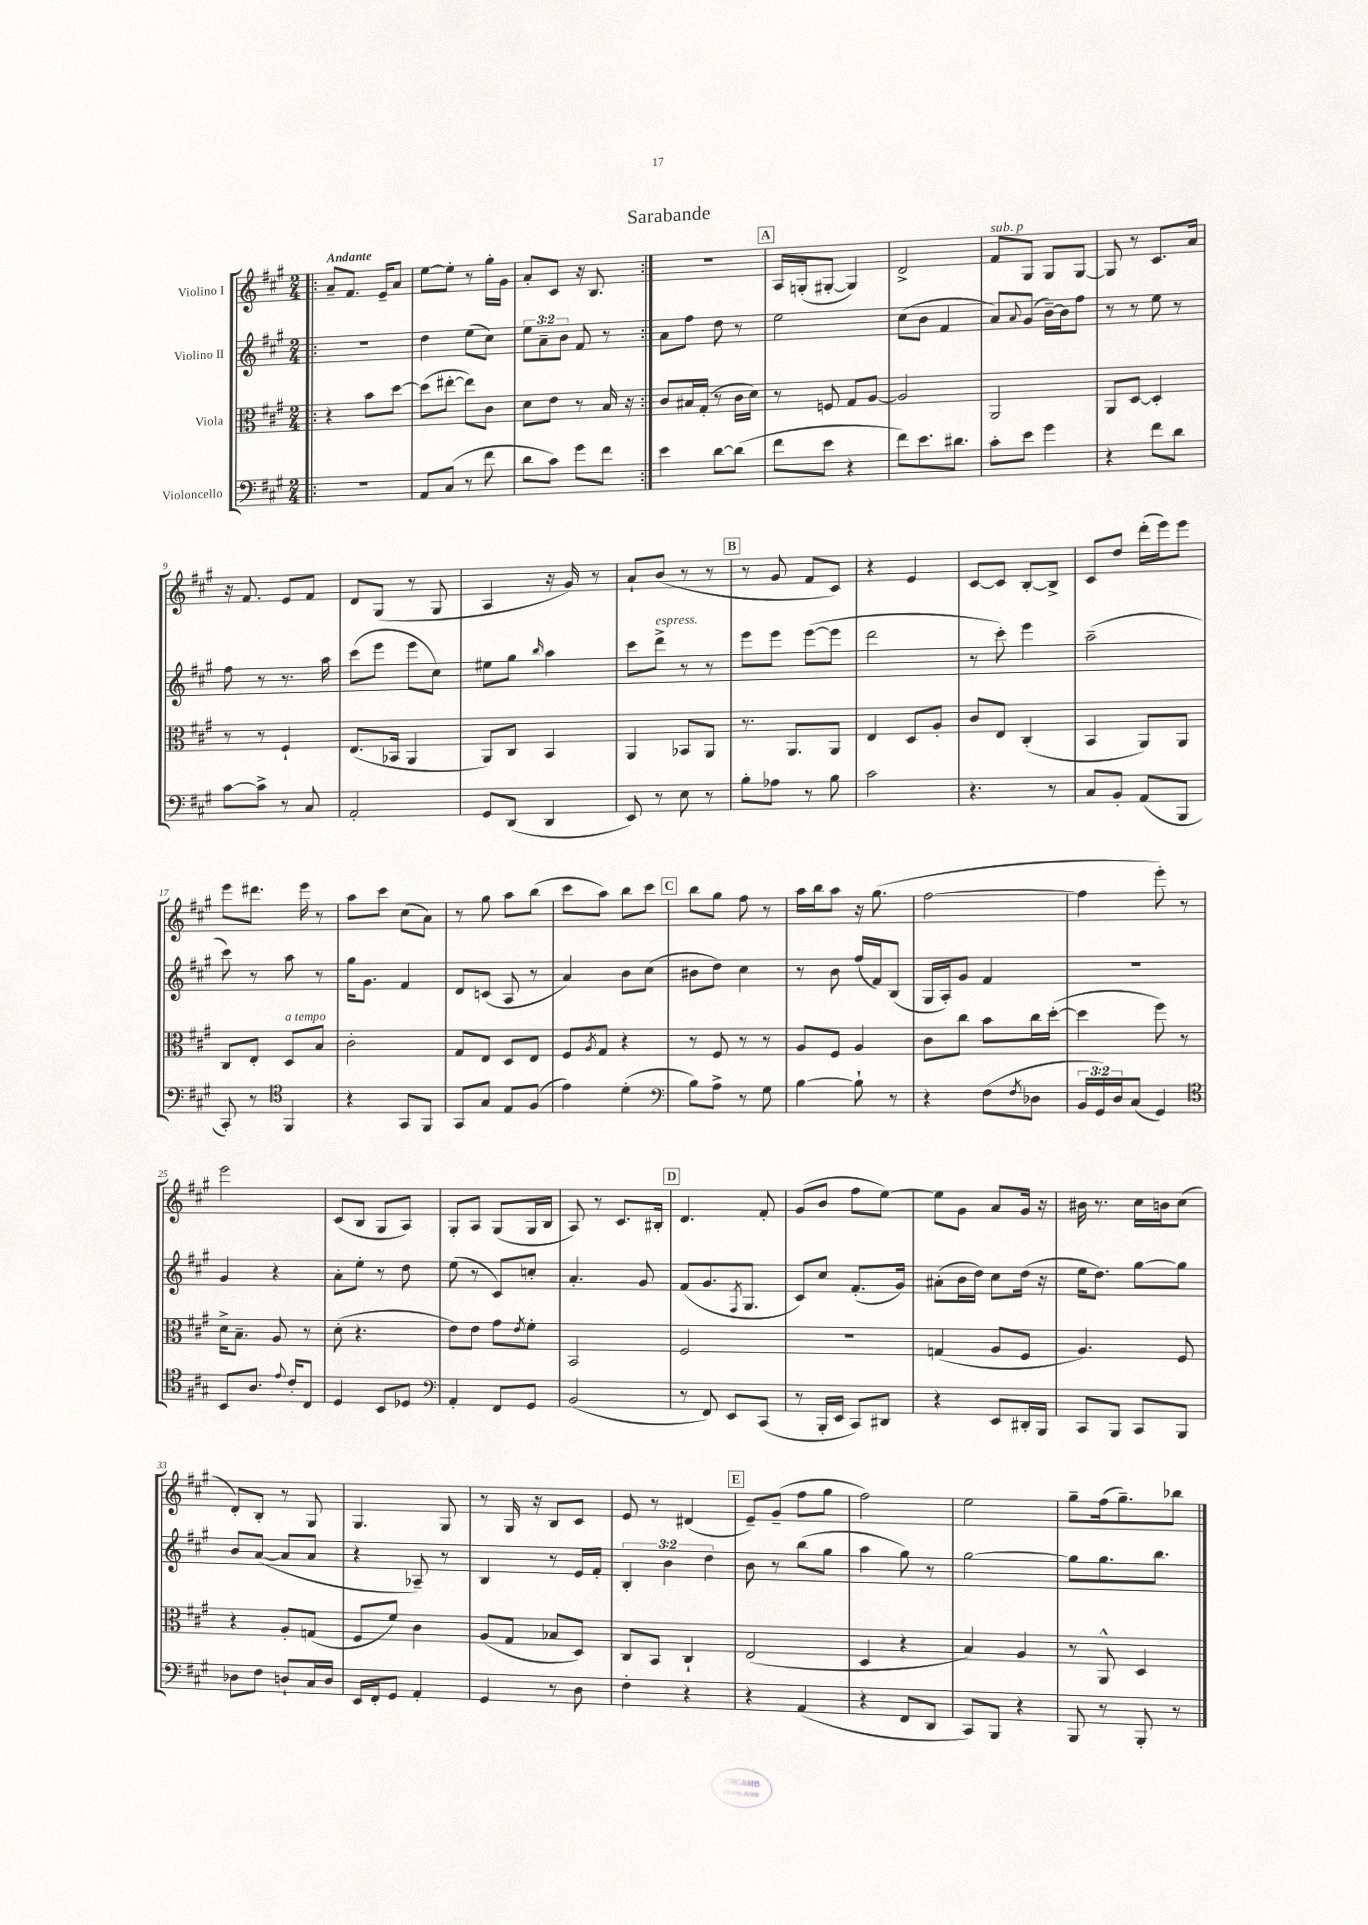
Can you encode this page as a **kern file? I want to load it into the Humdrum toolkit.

**kern	**kern	**kern	**kern
*staff4	*staff3	*staff2	*staff1
*clefF4	*clefC3	*clefG2	*clefG2
*k[f#c#g#]	*k[f#c#g#]	*k[f#c#g#]	*k[f#c#g#]
*M2/4	*M2/4	*M2/4	*M2/4
=!|:	=!|:	=!|:	=!|:
2r	4r	2r	8a~/L
.	.	.	8.f#/J
.	8b\L	.	.
.	.	.	16e~/LK
.	[8dd\J	.	8a/J
=	=	=	=
8AA/L	(8dd\]L	4dd\	[8ee\L
(8C#/J	[8ee#'\J	.	8ee'\]J
8r	8ee#\]L)	(8ee\L	8r
8f#\	8c#\J	8cc#\J)	16gg#'\LL
.	.	.	16g#\JJ
=	=	=	=
8d\L	8d\L	12ee\L	8a'/L
.	.	12a~\	.
8c#\J)	8e\J	.	8c#/J
.	.	12b\J	.
8g#\L	8r	8f#/	16r
.	.	.	8.B/
8f#\J	16B/	8r	.
.	16r	.	.
=:|!	=:|!	=:|!	=:|!
4e\	8c#/L	8a\L	2r
.	16B#/L	8ff#\J	.
.	(16G#'/JJ	.	.
[8d\L	8r	8dd\	.
(8d\]J	16c#\LL	8r	.
.	16d\JJ)	.	.
=	=	=	=
8f#\L	8r	2ee\	16A/LL
.	.	.	(16G'/J
8e\J	8F/	.	[8G#'/J
4r	8G#/L	.	4G#/])
.	[8A/J	.	.
=	=	=	=
8f#\L)	2A/]	(8cc#\L	2d^/
8.e\	.	8b\J	.
.	.	4f#/	.
8.d#\J	.	.	.
=	=	=	=
8c#'\L	2AA/	8a/L)	8f#/L
.	.	8qqa/	.
8e\J	.	(8g#/J	8G#/J
4g#\	.	[16b~\LL)	8G#/L
.	.	16b\]J	.
.	.	8ff#\J	[8G#/J
=	=	=	=
4r	8AA/L	8r	8G#/]
.	[8D/J	8r	8r
8f#\L	4D'/]	8ee\	8.c#/L
8d\J	.	8r	.
.	.	.	16a/Jk
=	=	=	=
[8c#\L	8r	8ff#\	16r
.	.	.	8.f#/
8c#^\]J	8r	8r	.
8r	4F#`/	8.r	8e/L
8C#/	.	.	8f#/J
.	.	16aa\	.
=	=	=	=
2AA'/	(8.E/L	(8ccc#\L	8d/L
.	.	8eee\J	(8G#/J
.	16BB-/Jk	.	.
.	4AA/	8eee\L	8r
.	.	8cc#\J)	8G#/
=	=	=	=
8GG#/L	8AA/L)	8ee#\L	4A/
(8DD/J	8C#/J	8gg#\J	.
.	.	16qqbb/	.
4DD/	4BB/	4aa\	16r
.	.	.	16g#/)
.	.	.	8r
=	=	=	=
8EE/)	4AA/	8ccc#\L	8a`/L
8r	.	8ddd^\J	(8b/J
8E\	8BB-/L	8r	8r
8r	8AA/J	8r	8r
=	=	=	=
8B'\L	8.r	8eee\L	8r
8A-\J	.	8eee\J	8g#/
.	8.AA/L	.	.
8r	.	([8eee\L	8f#/L
8B\	8AA/J	8eee\]J	8c#/J)
=	=	=	=
2c#\	4E/	2ddd\	4r
.	8D/L	.	4e/
.	8A'/J	.	.
=	=	=	=
4.r	8c#/L	8r	[8c#/L
.	8E/J	8ccc#'\)	8c#/]J
.	(4C#'/	4eee\	[8B'/L
8r	.	.	8B^/]J
=	=	=	=
8C#/L	4BB/	(2aa~\	8c#/L
8BB'/J	.	.	8dd/J
(8AA/L	8AA/L)	.	(16ddd'\LL
.	.	.	16eee\J)
8BBB/J	8AA/J	.	8eee\J
=	=	=	=
8CC#'/)	8C#/L	8ccc#\)	8eee\L
8r	8E'/J	8r	8.ddd#\J
*clefC4	*	*	*
4FF#/	8D/L	8aa\	.
.	.	.	16eee\
.	8B/J	8r	8r
=	=	=	=
4r	2c#'\	16gg#\LK	8aa\L
.	.	8.g#\J	.
.	.	.	8ccc#\J
8GG#/L	.	4f#/	(8cc#\L
8FF#/J	.	.	8a\J)
=	=	=	=
8GG#/L	8G#/L	8d/L	8r
8G#/J	8E/J	(8c/J	8gg#\
8E/L	8D/L	8A/	8aa\L
(8F#/J	8E/J	8r	(8bb\J
=	=	=	=
4e\)	8F#/L	4a/)	8ccc#\L
.	8qA/	.	.
.	8G#/J	.	8aa\J)
(4d'\	4r	8b\L	8bb\L
.	.	(8cc#\J	8ccc#\J
=	=	=	=
*clefF4	*	*	*
8B\L)	8r	8b#\L	8bb\L
8A^\J	8F#/	8dd\J)	8gg#\J
8r	8r	4cc#\	8ff#\
8G#\	8r	.	8r
=	=	=	=
[4B\	8A/L	8r	16aa\LL
.	.	.	16bb\J
.	8F#/J	8b\	8aa\J
8B`\]	4A/	(16ff#/LL	16r
.	.	16f#/J)	(8.gg#\
8r	.	(8B/J	.
=	=	=	=
4r	8c#\L	16G#/LL	[2ff#\
.	.	16A'/J)	.
.	8cc#\J	8g#/J	.
(8F#\L	8b\L	4f#/	.
8qF#/	.	.	.
8D-\J	16cc#\L	.	.
.	([16dd'\JJ	.	.
=	=	=	=
24BB/LL	4dd\]	2r	4ff#\]
24GG#/)	.	.	.
24D/J	.	.	.
(8C#/J	.	.	.
4GG#/)	8ff#\)	.	8eee'\)
.	8r	.	8r
=	=	=	=
*clefC4	*	*	*
8BB/L	16d^\LK	4g#/	2eee\
.	8.B~\J	.	.
8.A/J	.	.	.
.	8A/	4r	.
8qqe/	.	.	.
16c#'/LK	.	.	.
8C#/J	8r	.	.
=	=	=	=
4D/	(8d'\	8a'\L	(8c#/L
.	4.r	8ee'\J	8B/J
8BB/L	.	8r	8G#/L
8D-/J	.	8dd\	8A/J)
=	=	=	=
*clefF4	*	*	*
4AA'/	8e\L)	(8ee\	8G#'/L
.	8e\J	8r	8A/J
8FF#/L	8g#\L	8c#/L)	(8G#/L
.	8qe/	.	.
8GG#/J	8f#'\J	8cc'/J	16G#/L
.	.	.	16B/JJ
=	=	=	=
(2BB/	2BB/	4.a'/	8A/)
.	.	.	8r
.	.	.	8.c#/L
.	.	8g#/	.
.	.	.	16B#'/Jk
=	=	=	=
8r	2F#/	(8f#/L	4.d/
8FF#/)	.	8.g#/	.
8EE/L	.	.	.
.	.	8qF#/	.
.	.	8.G#/J	.
(8CC#/J	.	.	8f#'/
=	=	=	=
8r	2r	8c#/L)	(8g#/L
16BBB'/LL	.	8cc#/J	8b/J
16EE/JJ	.	.	.
8CC#/L)	.	(8.f#'/L	8ff#\L
8DD#/J	.	.	[8ee\J)
.	.	16g#/Jk)	.
=	=	=	=
4r	(4G/	(8a#'\L	8ee\]L
.	.	16b\L	8g#\J
.	.	16dd\JJ)	.
8EE/L	8A/L	8cc#\L	8a/L
16DD#'/L	8F#/J	(16dd\Jk	16g#/Jk
16BBB/JJ	.	16r	16r
=	=	=	=
8CC#/L	4.A/)	16ee\LK	16b#\
.	.	8.dd\J)	8.r
8BBB/J	.	.	.
8CC#/L	.	[8gg#\L	16cc#\LL
.	.	.	16b\J
8BBB/J	8F#/	8gg#\]J	(8cc#\J
=	=	=	=
8D-\L	4r	8b/L	8d'/L)
8F#\J	.	([8a/J	8B'/J
8D`/L	8A'/L	8a/]L	8r
16C#/L	(8G/J	8a/J	8G#/
16D/JJ	.	.	.
=	=	=	=
16EE/LL	8F#/L	4r	4.G#/
16FF#'/J	.	.	.
8GG#/J	8f#/J)	.	.
4AA'/	4c#\	8A-~/)	.
.	.	8r	8G#/
=	=	=	=
4GG#/	(8A/L	4B/	8r
.	8G#/J	.	16G#/
.	.	.	16r
8r	8B-/L	8r	8B/L
8D\	8D/J)	16e/LL	8c#/J
.	.	16f#'/JJ	.
=	=	=	=
4F#'\	8C#/L	6B'/	8e/
.	8BB/J	.	8r
.	.	6b\	.
4r	4C#`/	.	(4d#/
.	.	6dd\	.
=	=	=	=
4r	(2E/	8b\	8e~/L)
.	.	8r	(8g#~/J
(4AA/	.	(8bb\L	8ff#\L
.	.	8gg#\J	8gg#\J
=	=	=	=
4r	4D/	4aa\	2ff#\)
8FF#/L	4r	8gg#\)	.
8DD/J	.	8r	.
=	=	=	=
8CC#/L)	4B/)	[2gg#\	2ee\
8BBB/J	.	.	.
4r	4A/	.	.
=	=	=	=
8BBB/	8r	8gg#\]L	8gg#~\L
8r	8AA^^/	8.gg#\	(16ff#\k
.	.	.	8.gg#~\)
8BBB'/	4D/	.	.
.	.	8.bb\J	.
8r	.	.	8bb-\J
==	==	==	==
*-	*-	*-	*-
